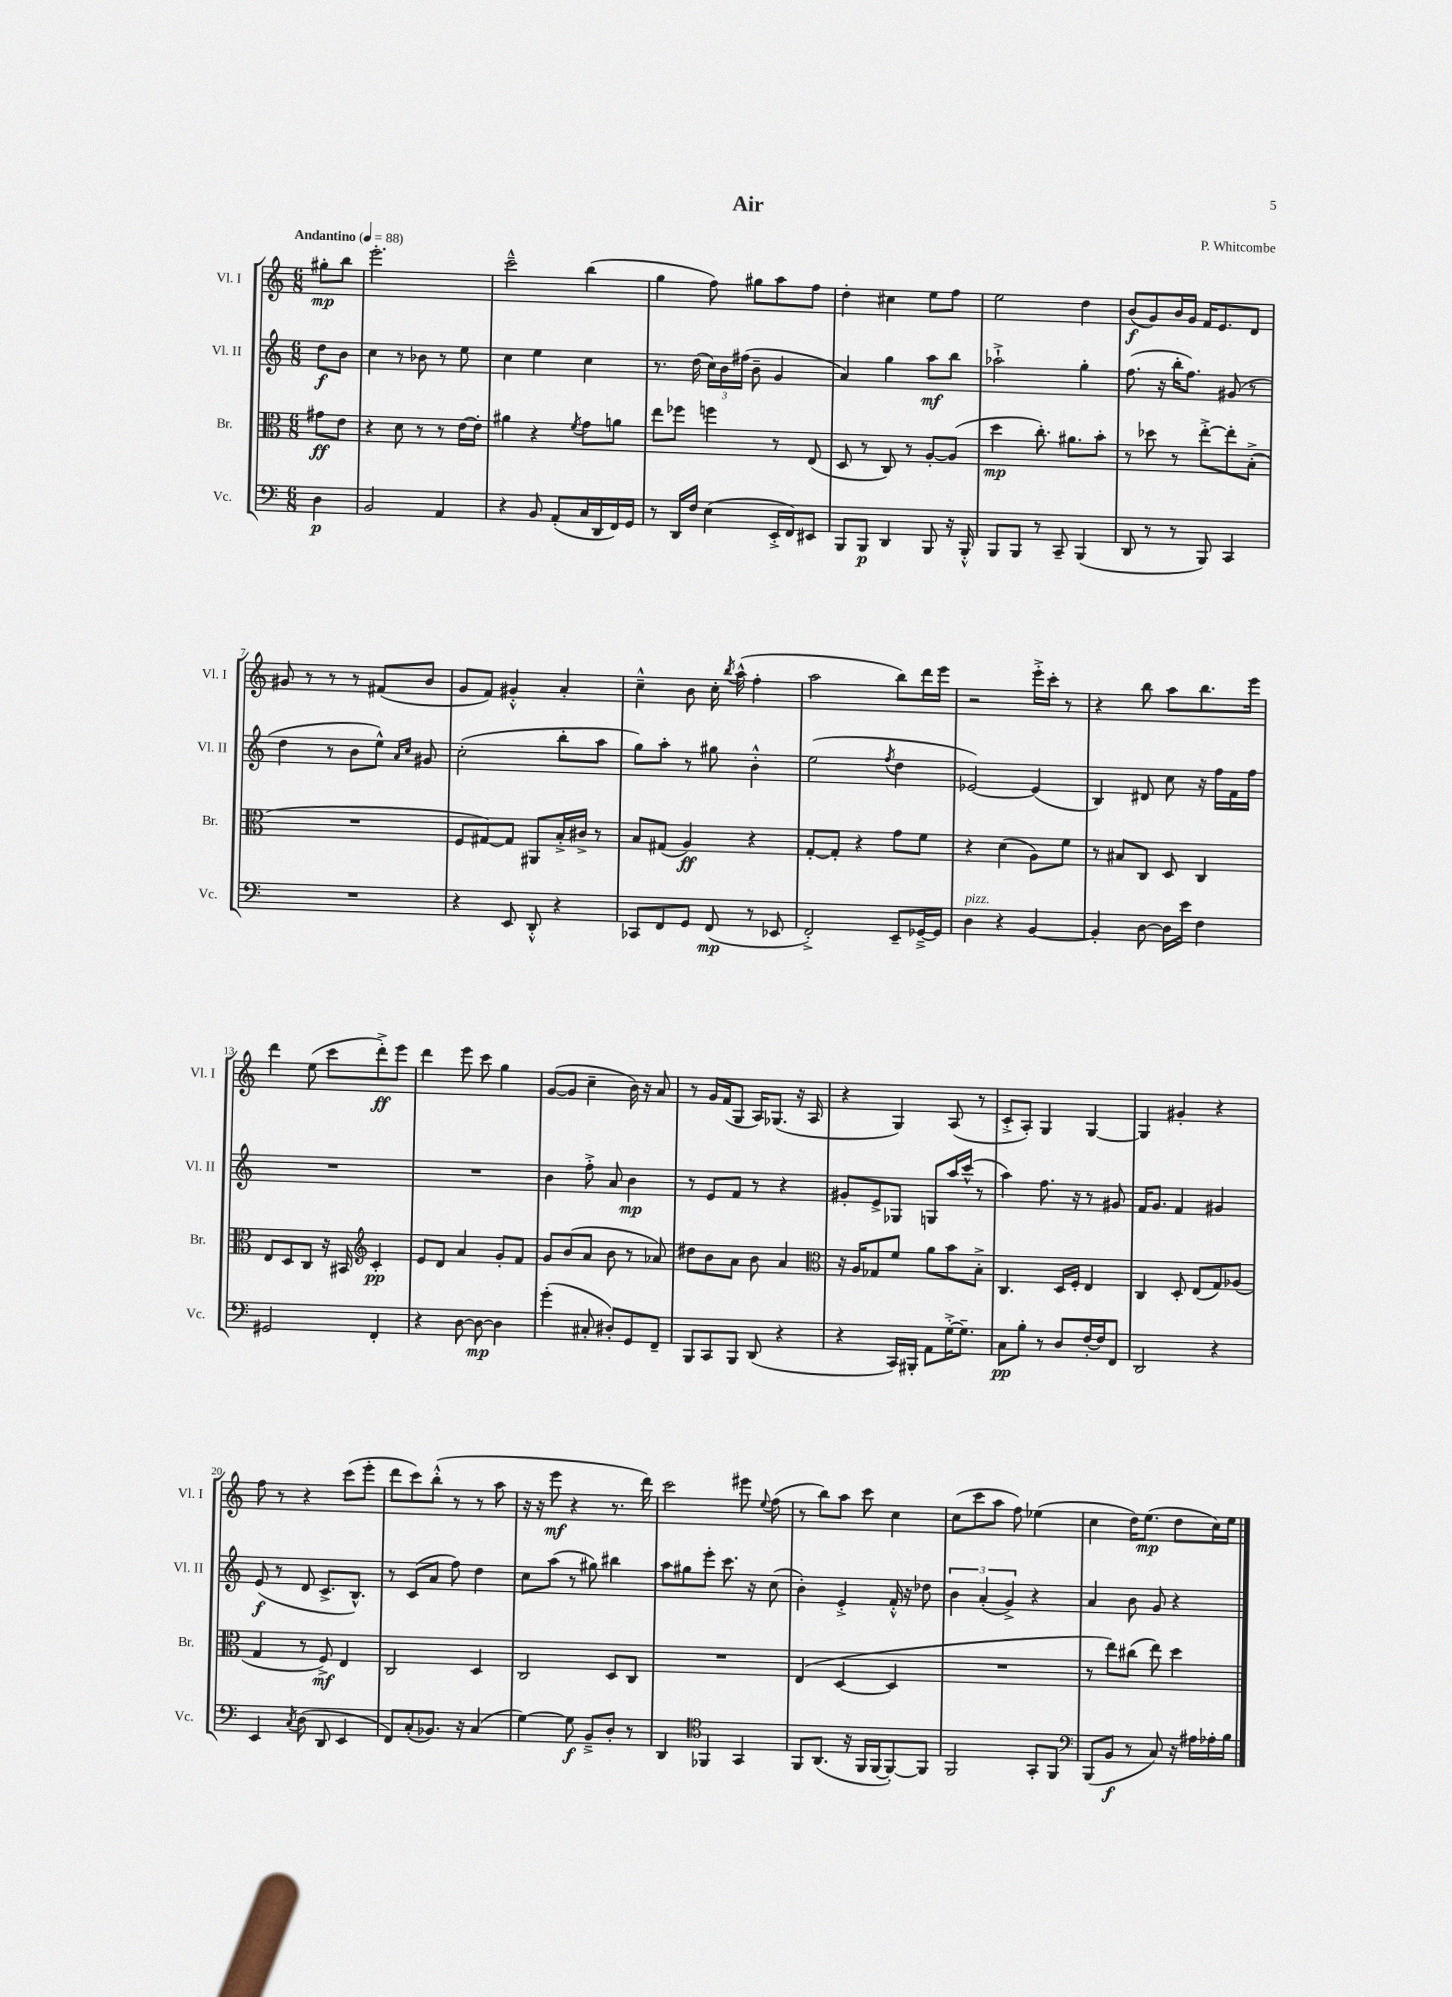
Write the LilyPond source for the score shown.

\header { title = "Air" composer = "P. Whitcombe" }
<<
\new StaffGroup <<
\new Staff = "s0" \with { instrumentName = "Vl. I" shortInstrumentName = "Vl. I" } {
    \clef treble \key c \major \numericTimeSignature \time 6/8 \partial 4 \tempo "Andantino" 4 = 88
    \autoBeamOff gis''8[-.\mp b''8] |
    e'''2.-. |
    c'''2---^ b''4( |
    g''4 f''8) gis''8[ a''8 f''8] |
    d''4-. cis''4 e''8[ f''8] |
    e''2 d''4 |
    b'8[\f( g'8) b'16 g'16] f'16[ e'8. d'8] |
    gis'8 r8 r8 r8 fis'8[( b'8] |
    g'8[ f'8]) gis'4-.-^ a'4-. |
    c''4---^ b'8 c''16-. \acciaccatura { b''8 } a''16-^( f''4-. |
    a''2 b''8[) d'''16 e'''16] |
    r2 e'''16[-.-> c'''16]-. r8 |
    r4 b''8 a''8[ b''8. e'''16] |
    d'''4 e''8( c'''8[ d'''8-.->\ff) e'''8] |
    d'''4 e'''8 c'''8 g''4 |
    g'8[~( g'8] c''4-- b'16) r16 a'8 |
    r8 g'16[ f'16( g8] a16[) ges8.]( r16 a16 |
    r4 g4) a8( r8 |
    c'8[-.-> a8]-.) g4 g4~ |
    g4 gis'4-. r4 |
    f''8 r8 r4 c'''8[( e'''8]-. |
    d'''8[ c'''8) b''8]-.-^( r8 r8 a''8 |
    r16 r16 e'''8\mf r4 r8. d'''16) |
    c'''2 eis'''8 \appoggiatura { e''8 } f''8( |
    r8 b''8[) a''8] c'''8 c''4 |
    c''8[( c'''8 a''8] f''8) ees''4( |
    c''4 d''16[) e''8.]\mp( d''8[ c''16) e''16] \bar "|." |
}
\new Staff = "s1" \with { instrumentName = "Vl. II" shortInstrumentName = "Vl. II" } {
    \clef treble \key c \major \numericTimeSignature \time 6/8 \partial 4
    \autoBeamOff d''8[\f b'8] |
    c''4 r8 bes'8 r8 e''8 |
    c''4 e''4 c''4 |
    r8. d''16( \tuplet 3/2 { c''16[) b'16 fis''16]( } b'8-- g'4 |
    a'4) g''4 a''8[\mf b''8] |
    aes''2-!-> g''4-. |
    f''8.( r16 b''16[-. f''8.]) gis'8( r8 |
    d''4 r8 b'8[ e''8]-^) \grace { a'16[ c''16] } gis'8 |
    c''2-.( b''8[-. a''8] |
    g''8[) a''8]-. r8 gis''8 b'4-.-^ |
    e''2( \acciaccatura { f''8 } d''4 |
    ees'2~) ees'4( |
    b4) dis'8 c''8 r16 f''16[ f'16 f''16] |
    R2. |
    R2. |
    b'4 f''8-.-> a'8 b'4\mp |
    r8 e'8[ f'8] r8 r4 |
    gis'8[-. e'8-> ges8] g8[ a''16 c'''16]-^( r8 |
    a''4) f''8. r16 r8 gis'8 |
    f'16[ g'8.] f'4 gis'4 |
    e'8\f( r8 d'8 c'8.[-> b8.]-^) |
    r8 c'8[( a'8] f''8) d''4 |
    c''8[ a''8]( r8 gis''8) bis''4 |
    a''8[ gis''8 e'''8]-. c'''8. r16 c''8( |
    b'4-.) e'4-.-> f'16-.-^ r16 des''8 |
    \tuplet 3/2 { b'4 a'4-.( g'4->) } r4 |
    a'4 b'8 g'8 r4 \bar "|." |
}
\new Staff = "s2" \with { instrumentName = "Br." shortInstrumentName = "Br." } {
    \clef alto \key c \major \numericTimeSignature \time 6/8 \partial 4
    \autoBeamOff gis'8[\ff e'8] |
    r4 d'8 r8 r8 e'16[~ e'16]-. |
    ais'4 r4 \acciaccatura { f'8 } g'8[ a'8] |
    e''8[ fes''8] f''4 r8 e8( |
    d8 r8 c8) r8 a8[~-. a8]( |
    d''4\mp c''8.-.) ais'8.[ b'8]-. |
    r8 des''8 r8 e''8[~-.-> e''8-. b8]-.->( |
    R2. |
    f8[ gis8~) gis8] ais,8[ b16-.-> cis'16]-> r8 |
    b8[ gis8]( a4\ff) r4 |
    g8[~-. g8]-. r4 g'8[ f'8] |
    r4 d'4( a8[) f'8] |
    r8 bis8[ c8] d8 c4 |
    e8[ d8 c8] r16 bis,16 \clef treble c'4-.\pp |
    e'8[ d'8] a'4 g'8[-. f'8] |
    g'8[ b'8( a'8] b'8 r8 aes'8) |
    dis''8[ b'8 a'8] b'8 a'4 |
    \clef alto r16 a16[ ges8 f'8] a'8[ b'8 b8]-.-> |
    c4. d16[ f16]-. e4 |
    c4 d8-. e8[( g8) aes8]( |
    g4 r8 f8->\mf) e4 |
    c2 d4 |
    c2 d8[ c8] |
    R2. |
    e4( d4~ d4 |
    R2. |
    r8 e''8[) cis''8]( e''8) d''4 \bar "|." |
}
\new Staff = "s3" \with { instrumentName = "Vc." shortInstrumentName = "Vc." } {
    \clef bass \key c \major \numericTimeSignature \time 6/8 \partial 4
    \autoBeamOff d4\p |
    b,2 a,4 |
    r4 b,8 a,8[-.( c16 d,16 f,16) g,16] |
    r8 d,16[ f16] e4( e,16[-.-> f,16) eis,8] |
    b,,8[ b,,8]\p d,4 b,,8 r16 b,,16-.-^ |
    b,,8[ b,,8] r8 c,8-- b,,4( |
    d,8 r8 r8 b,,8) c,4 |
    R2. |
    r4 e,8 d,8-.-^ r4 |
    ces,8[ f,8 g,8] f,8\mp( r8 ees,8 |
    f,2-.->) e,8[-- ges,16~---> ges,16] |
    d4^\markup { \italic "pizz." } r4 b,4~ |
    b,4-. d8~ d16[ e'16] f4 |
    gis,2 f,4-. |
    r4 d8~ d8~\mp d4 |
    g'4-.( cis8-. dis8[-.) g,8 f,8]-- |
    b,,8[ c,8 b,,8] d,8( r4 |
    r4 c,16[) bis,,16]-. a,8[ g16~-.-> g8.]-- |
    c8[\pp b8]-. r8 d8[ f16~-. f16 f,8] |
    d,2 r4 |
    e,4 \acciaccatura { c8 } d8( d,8 e,4 |
    f,8[) c8-.( bes,8.]) r16 c4( |
    g4~) g8\f b,8[---> d8]-. r8 |
    d,4 \clef tenor fes,4 g,4 |
    f,8[ a,8.]( r16 f,16[ f,16~ f,8~-.) f,8] |
    f,2 g,8[-. f,8] |
    \clef bass b,,8[( b,8]\f r8 c8) r16 ais16[ aes16-. b16] \bar "|." |
}
>>
>>
